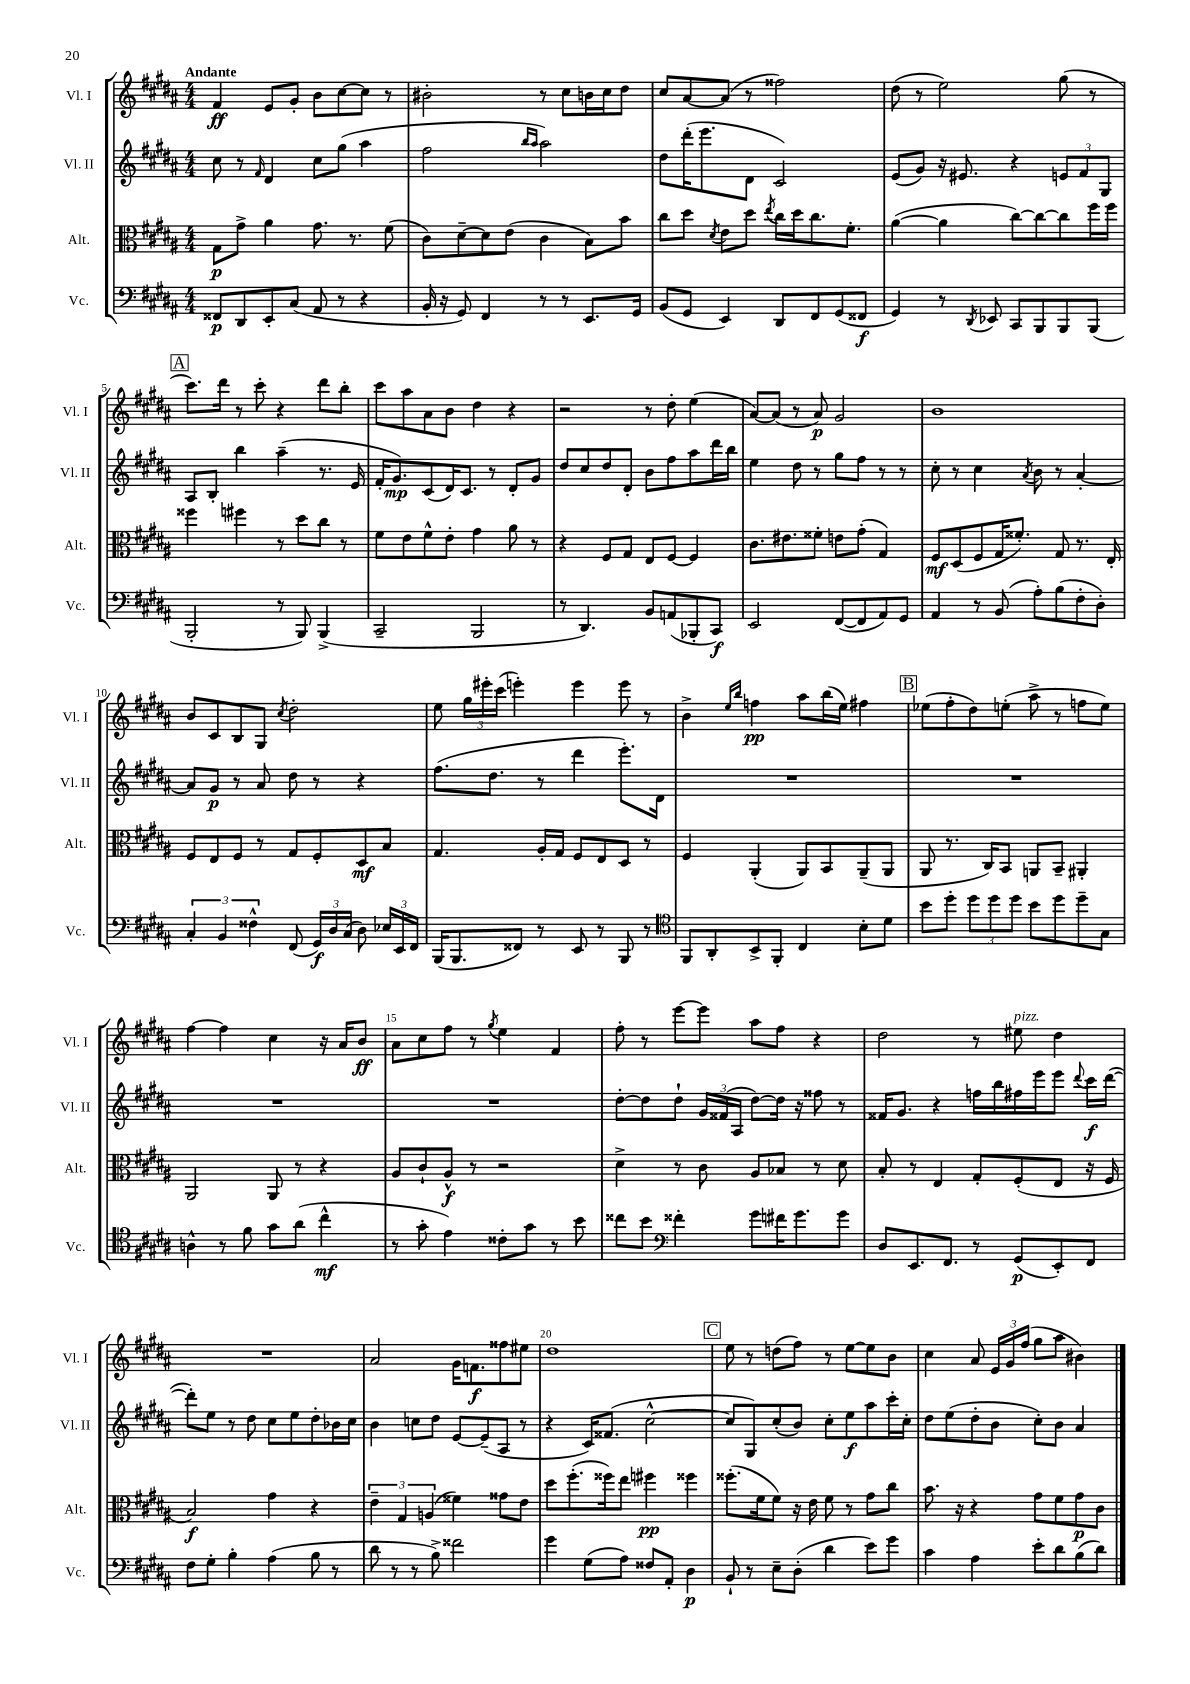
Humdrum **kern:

**kern	**dynam	**kern	**dynam	**kern	**dynam	**kern	**dynam
*part4	*part4	*part3	*part3	*part2	*part2	*part1	*part1
*staff4	*staff4	*staff3	*staff3	*staff2	*staff2	*staff1	*staff1
*I"Vc.	*	*I"Alt.	*	*I"Vl. II	*	*I"Vl. I	*
*I'Vc.	*	*I'Alt.	*	*I'Vl. II	*	*I'Vl. I	*
*clefF4	*	*clefC3	*	*clefG2	*	*clefG2	*
*k[f#c#g#d#a#]	*	*k[f#c#g#d#a#]	*	*k[f#c#g#d#a#]	*	*k[f#c#g#d#a#]	*
*M4/4	*	*M4/4	*	*M4/4	*	*M4/4	*
=1	=1	=1	=1	=1	=1	=1	=1
!	!	!	!	!	!	!LO:TX:a:B:t=Andante	!
8FF##X/L	p	8G#\L	p	8cc#\	.	4f#/	ff
8DD#/	.	8g#^\J	.	8r	.	.	.
.	.	.	.	16qqf#/	.	.	.
8EE'/	.	4a#\	.	4d#/	.	8e/L	.
(8C#/J	.	.	.	.	.	8g#'/J	.
8AA#/	.	8.g#\	.	8cc#\L	.	8b\L	.
8r	.	.	.	(8gg#\J	.	[8cc#\	.
.	.	8.r	.	.	.	.	.
4r	.	.	.	4aa#\	.	8cc#\J]	.
.	.	(8f#\	.	.	.	8r	.
=2	=2	=2	=2	=2	=2	=2	=2
16BB'/	.	8c#\L)	.	2ff#\	.	2b#X'\	.
16r	.	.	.	.	.	.	.
8GG#/)	.	[8d#~\	.	.	.	.	.
4FF#/	.	8d#\]	.	.	.	.	.
.	.	(8e\J	.	.	.	.	.
.	.	.	.	16qqbb/LL	.	.	.
.	.	.	.	16qqaa#/JJ	.	.	.
8r	.	4c#\	.	2aa#\)	.	8r	.
8r	.	.	.	.	.	8cc#\L	.
8.EE/L	.	8B\L)	.	.	.	16bn\L	.
.	.	.	.	.	.	16cc#\J	.
.	.	8b\J	.	.	.	8dd#\J	.
16GG#/Jk	.	.	.	.	.	.	.
=3	=3	=3	=3	=3	=3	=3	=3
(8BB/L	.	8cc#\L	.	8dd#\L	.	8cc#/L	.
8GG#/J	.	8dd#\J	.	(16ddd#'\K	.	[8a#/	.
.	.	.	.	8.eee\	.	.	.
.	.	8qd#/	.	.	.	.	.
4EE/)	.	8e\L	.	.	.	(8a#/J]	.
.	.	8dd#\J	.	8d#\J	.	8r	.
.	.	8qee/	.	.	.	.	.
8DD#/L	.	16cc#\LL	.	2c#/)	.	2ff##X\)	.
.	.	16dd#\J	.	.	.	.	.
8FF#/	.	8.cc#\	.	.	.	.	.
(8GG#/	.	.	.	.	.	.	.
.	.	8.f#'\J	.	.	.	.	.
8FF##X/J	f	.	.	.	.	.	.
=4	=4	=4	=4	=4	=4	=4	=4
4GG#/)	.	([4a#\	.	(8e/L	.	(8dd#\	.
.	.	.	.	8g#/J)	.	8r	.
8r	.	4a#\]	.	16r	.	2ee\)	.
.	.	.	.	8.e#X/	.	.	.
8qDD#/	.	.	.	.	.	.	.
8EE-X/	.	.	.	.	.	.	.
8CC#/L	.	[8cc#\L)	.	4r	.	.	.
8BBB/	.	8cc#\_	.	.	.	.	.
8BBB/	.	8cc#\]	.	12en/L	.	(8gg#\	.
.	.	.	.	12f#/	.	.	.
(8BBB/J	.	16ff#\L	.	.	.	8r	.
.	.	.	.	12G#/J	.	.	.
.	.	16ff#\JJ	.	.	.	.	.
!!LO:LB:g=z
!!LO:REH:place=s1:t=A
=5	=5	=5	=5	=5	=5	=5	=5
2BBB'/	.	4ff##X\	.	8A#/L	.	8.ccc#\L)	.
.	.	.	.	8B'/J	.	.	.
.	.	.	.	.	.	16ddd#\Jk	.
.	.	4ff#X\	.	4bb\	.	8r	.
.	.	.	.	.	.	8ccc#'\	.
8r	.	8r	.	(4aa#~\	.	4r	.
8BBB/)	.	8dd#\L	.	.	.	.	.
(4BBB^/	.	8cc#\J	.	8.r	.	8ddd#\L	.
.	.	8r	.	.	.	8bb'\J	.
.	.	.	.	16e/	.	.	.
=6	=6	=6	=6	=6	=6	=6	=6
2CC#~/	.	8f#\L	.	16f#'/KL	.	8ccc#\L	.
.	.	.	.	8.g#/)	mp	.	.
.	.	8e\	.	.	.	8aa#\	.
.	.	8f#^^\	.	(8c#/	.	8a#\	.
.	.	8e'\J	.	16d#/K)	.	8b\J	.
.	.	.	.	8.c#/J	.	.	.
2BBB/	.	4g#\	.	.	.	4dd#\	.
.	.	.	.	8r	.	.	.
.	.	8a#\	.	8d#'/L	.	4r	.
.	.	8r	.	8g#/J	.	.	.
=7	=7	=7	=7	=7	=7	=7	=7
8r	.	4r	.	8dd#/L	.	2r	.
4.DD#/)	.	.	.	8cc#/	.	.	.
.	.	8F#/L	.	8dd#/	.	.	.
.	.	8G#/J	.	8d#'/J	.	.	.
8BB/L	.	8E/L	.	8b\L	.	8r	.
(8AAn/	.	[8F#/J	.	8ff#\	.	8dd#'\	.
8BBB-X'/	.	4F#/]	.	8aa#\	.	(4ee\	.
8CC#/J)	f	.	.	16ddd#\L	.	.	.
.	.	.	.	16bb\JJ	.	.	.
=8	=8	=8	=8	=8	=8	=8	=8
2EE/	.	8.c#\L	.	4ee\	.	[8a#/L)	.
.	.	.	.	.	.	(8a#/J]	.
.	.	8.e#X\	.	.	.	.	.
.	.	.	.	8dd#\	.	8r	.
.	.	8f##X'\J	.	8r	.	8a#/)	p
([8FF#/L	.	8en\L	.	8gg#\L	.	2g#/	.
8FF#/]	.	(8g#'\J	.	8ff#\J	.	.	.
8AA#/)	.	4G#/)	.	8r	.	.	.
8GG#/J	.	.	.	8r	.	.	.
=9	=9	=9	=9	=9	=9	=9	=9
4AA#/	.	8F#/L	mf	8cc#'\	.	1b	.
.	.	(8D#/	.	8r	.	.	.
8r	.	8F#/	.	4cc#\	.	.	.
(8BB/	.	16G#/K	.	.	.	.	.
.	.	8.f##X'/J)	.	.	.	.	.
.	.	.	.	8qa#/	.	.	.
8A#'\L)	.	.	.	8b\	.	.	.
(8B\	.	8G#/	.	8r	.	.	.
8F#'\	.	8.r	.	[4a#'/	.	.	.
8D#'\J)	.	.	.	.	.	.	.
.	.	16E'/	.	.	.	.	.
!!LO:LB:g=z
=10	=10	=10	=10	=10	=10	=10	=10
6C#'/	.	8F#/L	.	8a#/L]	.	8b/L	.
.	.	8E/	.	8g#/J	p	8c#/	.
6BB/	.	.	.	.	.	.	.
.	.	8F#/J	.	8r	.	8B/	.
6F##X^^\	.	.	.	.	.	.	.
.	.	8r	.	8a#/	.	8G#/J	.
.	.	.	.	.	.	8qcc#/	.
(8FF#/	.	8G#/L	.	8dd#\	.	2dd#'\	.
24GG#/LL)	f	8F#'/	.	8r	.	.	.
24D#/	.	.	.	.	.	.	.
(24C#/JJ	.	.	.	.	.	.	.
8D#\)	.	8D#/	mf	4r	.	.	.
24E-X/LL	.	8B/J	.	.	.	.	.
24EE/	.	.	.	.	.	.	.
24FF#/JJ	.	.	.	.	.	.	.
=11	=11	=11	=11	=11	=11	=11	=11
(16BBB/KL	.	4.G#/	.	(8.ff#\L	.	8ee\	.
8.BBB/	.	.	.	.	.	.	.
.	.	.	.	.	.	24gg#\LL	.
.	.	.	.	.	.	24eee#X'\	.
.	.	.	.	8.dd#\J	.	.	.
.	.	.	.	.	.	(24ccc#\JJ	.
8FF##X/J)	.	.	.	.	.	4eeen'\)	.
8r	.	16A#'/LL	.	8r	.	.	.
.	.	16G#/JJ	.	.	.	.	.
8EE/	.	8F#/L	.	4ddd#\	.	4eee\	.
8r	.	8E/	.	.	.	.	.
8BBB/	.	8D#/J	.	8.eee'\L)	.	8eee\	.
8r	.	8r	.	.	.	8r	.
.	.	.	.	16d#\Jk	.	.	.
=12	=12	=12	=12	=12	=12	=12	=12
*clefC4	*	*	*	*	*	*	*
8FF#/L	.	4F#/	.	1r	.	4b^\	.
8AA#'/	.	.	.	.	.	.	.
.	.	.	.	.	.	16qqee/LL	.
.	.	.	.	.	.	16qqbb/JJ	.
8BB^/	.	(4AA#'/	.	.	.	4ffn\	pp
8FF#'/J	.	.	.	.	.	.	.
4C#/	.	8AA#/L)	.	.	.	8aa#\L	.
.	.	8BB/	.	.	.	(16bb\L	.
.	.	.	.	.	.	16ee\JJ)	.
8B'\L	.	(8AA#~/	.	.	.	4ff#X\	.
8d#\J	.	8AA#/J	.	.	.	.	.
!!LO:REH:place=s1:t=B
=13	=13	=13	=13	=13	=13	=13	=13
8b\L	.	8AA#/	.	1r	.	(8ee-X\L	.
8dd#'\J	.	8.r	.	.	.	8ff#'\	.
12dd#\L	.	.	.	.	.	8dd#\)	.
.	.	16C#/KL)	.	.	.	.	.
12dd#\	.	.	.	.	.	.	.
.	.	8BB/J	.	.	.	(8een'\J	.
12dd#\J	.	.	.	.	.	.	.
8b\L	.	8AAn/L	.	.	.	8aa#^\	.
8dd#\	.	8BB~/J	.	.	.	8r	.
8dd#~\	.	4AA#X'/	.	.	.	8ffn\L	.
8G#\J	.	.	.	.	.	8ee\J)	.
!!LO:LB:g=z
=14	=14	=14	=14	=14	=14	=14	=14
4An^^\	.	2AA#/	.	1r	.	[4ff#\	.
8r	.	.	.	.	.	4ff#\]	.
8f#\	.	.	.	.	.	.	.
8g#\L	.	8AA#/	.	.	.	4cc#\	.
(8a#\J	.	8r	.	.	.	.	.
4cc#^^\	mf	4r	.	.	.	16r	.
.	.	.	.	.	.	16a#/KL	.
.	.	.	.	.	.	8b/J	ff
=15	=15	=15	=15	=15	=15	=15	=15
8r	.	8A#/L	.	1r	.	8a#\L	.
8g#'\	.	8c#`/	.	.	.	8cc#\	.
4e\)	.	8A#^^/J	f	.	.	8ff#\J	.
.	.	8r	.	.	.	8r	.
.	.	.	.	.	.	8qgg#/	.
8c##X'\L	.	2r	.	.	.	4ee\	.
8g#\J	.	.	.	.	.	.	.
8r	.	.	.	.	.	4f#/	.
8b\	.	.	.	.	.	.	.
=16	=16	=16	=16	=16	=16	=16	=16
8cc##X\L	.	4d#^\	.	[8dd#'\L	.	8ff#'\	.
8b\J	.	.	.	8dd#\]	.	8r	.
*clefF4	*	*	*	*	*	*	*
4f##X'\	.	8r	.	8dd#`\J	.	[8eee\L	.
.	.	8c#\	.	24g#/LL	.	8eee\J]	.
.	.	.	.	(24f##X/	.	.	.
.	.	.	.	24A#/JJ	.	.	.
8g#\L	.	8A#/L	.	[8dd#\L)	.	8aa#\L	.
16f#X\K	.	8B-X/J	.	16dd#\Jk]	.	8ff#\J	.
8.g#\	.	.	.	16r	.	.	.
.	.	8r	.	8ff##X\	.	4r	.
8g#\J	.	8d#\	.	8r	.	.	.
=17	=17	=17	=17	=17	=17	=17	=17
8D#/L	.	8B'/	.	16f##X/KL	.	2dd#\	.
.	.	.	.	8.g#/J	.	.	.
8.EE/	.	8r	.	.	.	.	.
.	.	4E/	.	4r	.	.	.
8.FF#/J	.	.	.	.	.	.	.
8r	.	8G#'/L	.	16ffn\LL	.	8r	.
.	.	.	.	16bb\	.	.	.
!	!	!	!	!	!	!LO:TX:a:i:t=pizz.	!
(8GG#/L	p	(8F#'/	.	16ff#X\	.	8ee#X\	.
.	.	.	.	16eee\J	.	.	.
8EE'/)	.	8E/J	.	8eee\J	.	4dd#\	.
.	.	.	.	8qqddd#/	.	.	.
8FF#/J	.	16r	.	16ccc#\LL	f	.	.
.	.	16F#/	.	([16ddd#\JJ	.	.	.
!!LO:LB:g=z
=18	=18	=18	=18	=18	=18	=18	=18
8F#\L	.	2B/)	f	8ddd#'\L])	.	1r	.
8G#'\J	.	.	.	8ee\J	.	.	.
4B'\	.	.	.	8r	.	.	.
.	.	.	.	8dd#\	.	.	.
(4A#\	.	4g#\	.	8cc#\L	.	.	.
.	.	.	.	8ee\	.	.	.
8B\	.	4r	.	8dd#'\	.	.	.
8r	.	.	.	16b-X\L	.	.	.
.	.	.	.	16cc#\JJ	.	.	.
=19	=19	=19	=19	=19	=19	=19	=19
8d#\	.	6e~\	.	4b\	.	2a#/	.
8r	.	.	.	.	.	.	.
.	.	6G#/	.	.	.	.	.
8r	.	.	.	8ccn\L	.	.	.
.	.	(6An/	.	.	.	.	.
8B^\)	.	.	.	8dd#\J	.	.	.
2f##X\	.	4f##X\)	.	[8e/L	.	16g#\KL	.
.	.	.	.	.	.	8.fn\	f
.	.	.	.	(8e~/]	.	.	.
.	.	8g##X\L	.	8A#/J	.	8ff##X\	.
.	.	8e\J	.	8r	.	8ee#X\J	.
=20	=20	=20	=20	=20	=20	=20	=20
4g#\	.	8dd#\L	.	4r	.	1dd#	.
.	.	(8.ff#'\	.	.	.	.	.
(8G#\L	.	.	.	16c#/KL)	.	.	.
.	.	16ff##X\k)	.	(8.f##X/J	.	.	.
8A#\J)	.	8ee\J	.	.	.	.	.
8F##X/L	.	4ff#X\	pp	[2cc#^^\	.	.	.
8AA#'/J	.	.	.	.	.	.	.
4D#\	p	4ff##X\	.	.	.	.	.
!!LO:REH:place=s1:t=C
=21	=21	=21	=21	=21	=21	=21	=21
8BB`/	.	(8.ff##X'\L	.	8cc#/L]	.	8ee\	.
8r	.	.	.	8G#/)	.	8r	.
.	.	16f#\k	.	.	.	.	.
8E~\L	.	8f#\J)	.	(8cc#'/	.	(8ddn\L	.
(8D#'\J	.	16r	.	8b/J)	.	8ff#\J)	.
.	.	16e\	.	.	.	.	.
4d#\	.	8f#\	.	8cc#'\L	.	8r	.
.	.	8r	.	8ee\	f	[8ee\L	.
8e\L)	.	8g#\L	.	8aa#\	.	8ee\]	.
8g#\J	.	8cc#\J	.	16ccc#'\L	.	8b\J	.
.	.	.	.	16cc#'\JJ	.	.	.
=22	=22	=22	=22	=22	=22	=22	=22
4c#\	.	8.b\	.	8dd#\L	.	4cc#\	.
.	.	.	.	(8ee\	.	.	.
.	.	16r	.	.	.	.	.
4A#\	.	4r	.	8dd#'\	.	8a#/	.
.	.	.	.	8b\J	.	24e/LL	.
.	.	.	.	.	.	24g#/	.
.	.	.	.	.	.	(24ff#/JJ	.
8e'\L	.	8g#\L	.	8cc#'\L)	.	8gg#\L	.
8d#\	.	8f#\	.	8b\J	.	8aa#\J	.
(8B\	.	8g#\	p	4a#/	.	4b#X\)	.
8d#\J)	.	8c#\J	.	.	.	.	.
==	==	==	==	==	==	==	==
*-	*-	*-	*-	*-	*-	*-	*-
